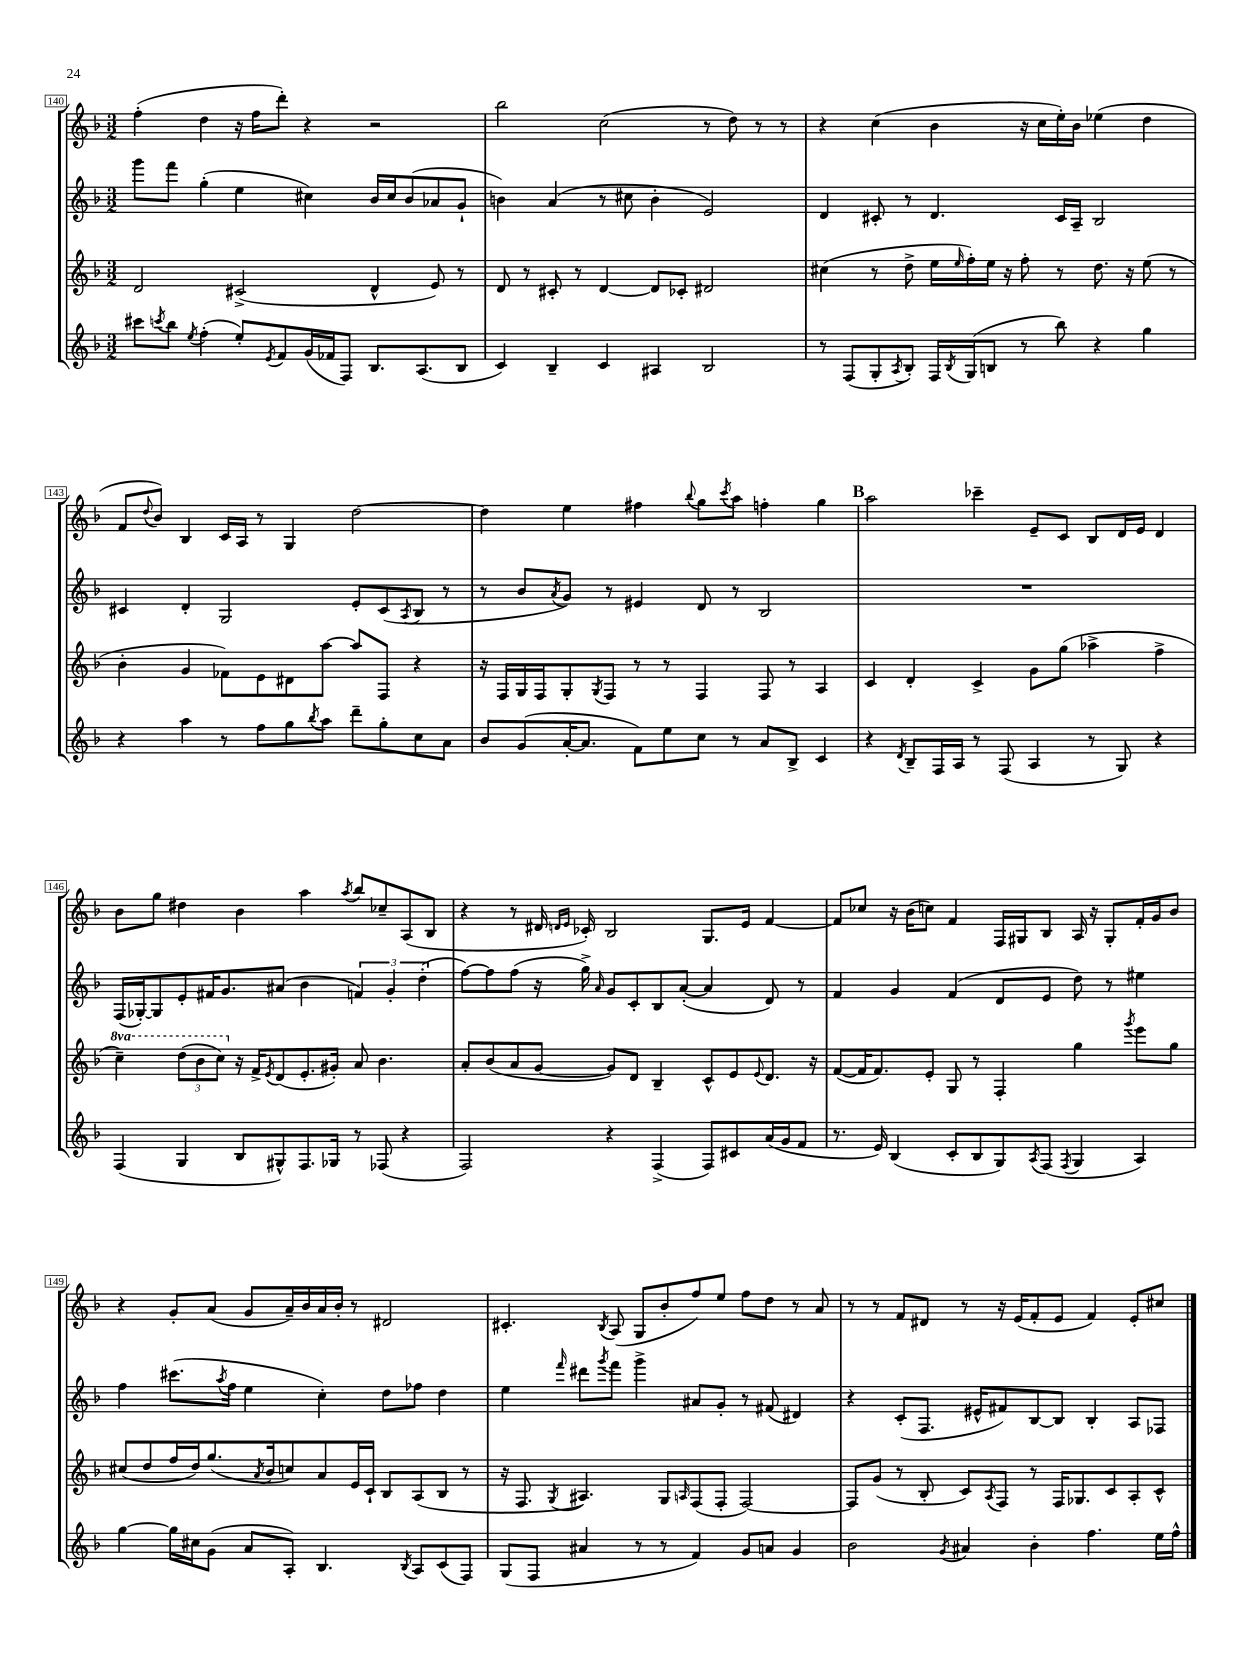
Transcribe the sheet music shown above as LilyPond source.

<<
\new StaffGroup <<
\new Staff = "s0" {
    \clef treble \key f \major \numericTimeSignature \time 3/2
    f''4-.( d''4 r16 f''16 d'''8-.) r4 r2 |
    bes''2 c''2( r8 d''8) r8 r8 |
    r4 c''4( bes'4 r16 c''16 e''16-.) bes'16 ees''4( d''4 |
    f'8 \appoggiatura { d''8 } bes'8) bes4 c'16 a16 r8 g4 d''2~ |
    d''4 e''4 fis''4 \appoggiatura { bes''8 } g''8 \acciaccatura { c'''8 } a''8 f''4-. g''4 |
    \mark \markup { \bold "B" } a''2 ces'''4-- e'8-- c'8 bes8 d'16 e'16 d'4 |
    bes'8 g''8 dis''4 bes'4 a''4 \acciaccatura { a''8 } bes''8 ces''8-- a8( bes8 |
    r4 r8 dis'16 \grace { d'16 e'16 } ces'16-.) bes2 g8. e'16 f'4~ |
    f'8 ces''8 r16 bes'16( c''8) f'4 f16 gis16 bes8 a16 r16 gis8-. f'16-. g'16 bes'8 |
    r4 g'8-. a'8( g'8 a'16--) bes'16 a'16 bes'16-. r8 dis'2 |
    cis'4.-. \acciaccatura { bes8 } a8( g8 bes'8-. f''8) e''8 f''8 d''8 r8 a'8 |
    r8 r8 f'8 dis'8 r8 r16 e'16( f'8-. e'8 f'4) e'8-. cis''8 \bar "|." |
}
\new Staff = "s1" {
    \clef treble \key f \major \numericTimeSignature \time 3/2
    g'''8 f'''8 g''4-.( e''4 cis''4) bes'16 cis''16 bes'8( aes'8 g'8-! |
    b'4) a'4( r8 cis''8 b'4-. e'2) |
    d'4 cis'8-. r8 d'4. cis'16 a16-- bes2 |
    cis'4 d'4-. g2 e'8-. cis'8( \acciaccatura { a8 } bes8 r8 |
    r8 bes'8 \acciaccatura { a'8 } g'8) r8 eis'4 d'8 r8 bes2 |
    \mark \markup { \bold "B" } R1. |
    f16( ges16~-.) ges8 e'8-. fis'16 g'8. ais'8( bes'4 \tuplet 3/2 { f'4) g'4-. d''4-.( } |
    f''8~) f''8 f''8( r16 g''16->) \grace { a'16 } g'8 c'8-. bes8 a'8~-.( a'4 d'8) r8 |
    f'4 g'4 f'4( d'8 e'8 d''8) r8 eis''4 |
    f''4 cis'''8.( \acciaccatura { a''8 } f''16 e''4 c''4-.) d''8 fes''8 d''4 |
    e''4 \grace { f'''16 } dis'''8 \acciaccatura { g'''8 } f'''8 g'''4-> ais'8 g'8-. r8 fis'8( dis'4) |
    r4 c'8-.( f8. eis'16-^ fis'8) bes8~ bes8 bes4-. a8 fes8 \bar "|." |
}
\new Staff = "s2" {
    \clef treble \key f \major \numericTimeSignature \time 3/2 \set Staff.ottavationMarkups = #ottavation-simple-ordinals
    d'2 cis'2->( d'4-^ e'8) r8 |
    d'8 r8 cis'8-. r8 d'4~ d'8 ces'8-. dis'2 |
    cis''4( r8 d''8-> e''16 \grace { e''16 } f''16-.) e''16 r16 f''8-. r8 d''8. r16 e''8( r8 |
    bes'4-. g'4 fes'8) e'8 dis'8 a''8~ a''8 f8 r4 |
    r16 f16 g16 f16 g8-. \acciaccatura { g8 } f8 r8 r8 f4 f8 r8 a4 |
    \mark \markup { \bold "B" } c'4 d'4-. c'4-> g'8 g''8( aes''4-> f''4-> |
    \ottava #1 c'''4--) \tuplet 3/2 { d'''8( bes''8 c'''8) \ottava #0 } r16 f'16-> \acciaccatura { e'8 } d'8( e'8.-. gis'16-.) a'8 bes'4. |
    a'8-. bes'8( a'8 g'8~ g'8) d'8 bes4-- c'8-^ e'8 \appoggiatura { e'8 } d'8. r16 |
    f'8~( f'16 f'8.) e'8-. g8 r8 f4-. g''4 \acciaccatura { g'''8 } e'''8 g''8 |
    cis''8( d''8 f''16 d''16) g''8.( \acciaccatura { a'8 } bes'16 c''8) a'8 e'16 c'16-! bes8 a8( bes8 r8 |
    r16 f8. \acciaccatura { g8 } ais4.) g8 \grace { a16 } f8( f8-. f2~) |
    f8 g'8( r8 bes8-. c'8) \acciaccatura { a8 } f8 r8 f16 ges8. c'8 a8-. c'8-^ \bar "|." |
}
\new Staff = "s3" {
    \clef treble \key f \major \numericTimeSignature \time 3/2
    cis'''8 \acciaccatura { c'''8 } bes''8 \acciaccatura { e''8 } f''4-.( e''8-.) \acciaccatura { e'8 } f'8 g'16( fes'16 f8) bes8. a8.( bes8 |
    c'4) bes4-- c'4 ais4 bes2 |
    r8 f8( g8-. \acciaccatura { a8 } bes8-.) f16 \acciaccatura { bes8 } g16( b8 r8 bes''8) r4 g''4 |
    r4 a''4 r8 f''8 g''8 \acciaccatura { bes''8 } a''8 d'''8-- g''8-. c''8 a'8 |
    bes'8 g'8( a'16~-. a'8. f'8) e''8 c''8 r8 a'8 bes8-> c'4 |
    \mark \markup { \bold "B" } r4 \acciaccatura { d'8 } bes8-- f16 a16 r8 f8( a4 r8 g8) r4 |
    f4( g4 bes8 gis8-^) f8. ges16 r8 fes8( r4 |
    f2) r4 f4->( f8) cis'8 a'16( g'16 f'8 |
    r8. e'16) bes4( c'8-. bes8 g8) \acciaccatura { a8 } f8( \acciaccatura { f8 } g4 a4) |
    g''4~ g''16 cis''16 g'8( a'8 a8-.) bes4. \acciaccatura { bes8 } a8 c'8( f8) |
    g8( f8 ais'4 r8 r8 f'4) g'8 a'8 g'4 |
    bes'2 \acciaccatura { g'8 } ais'4 bes'4-. f''4. e''16 f''16-^ \bar "|." |
}
>>
>>
\layout { \context { \Score currentBarNumber = #140 \override BarNumber.stencil = #(make-stencil-boxer 0.1 0.3 ly:text-interface::print) } }
